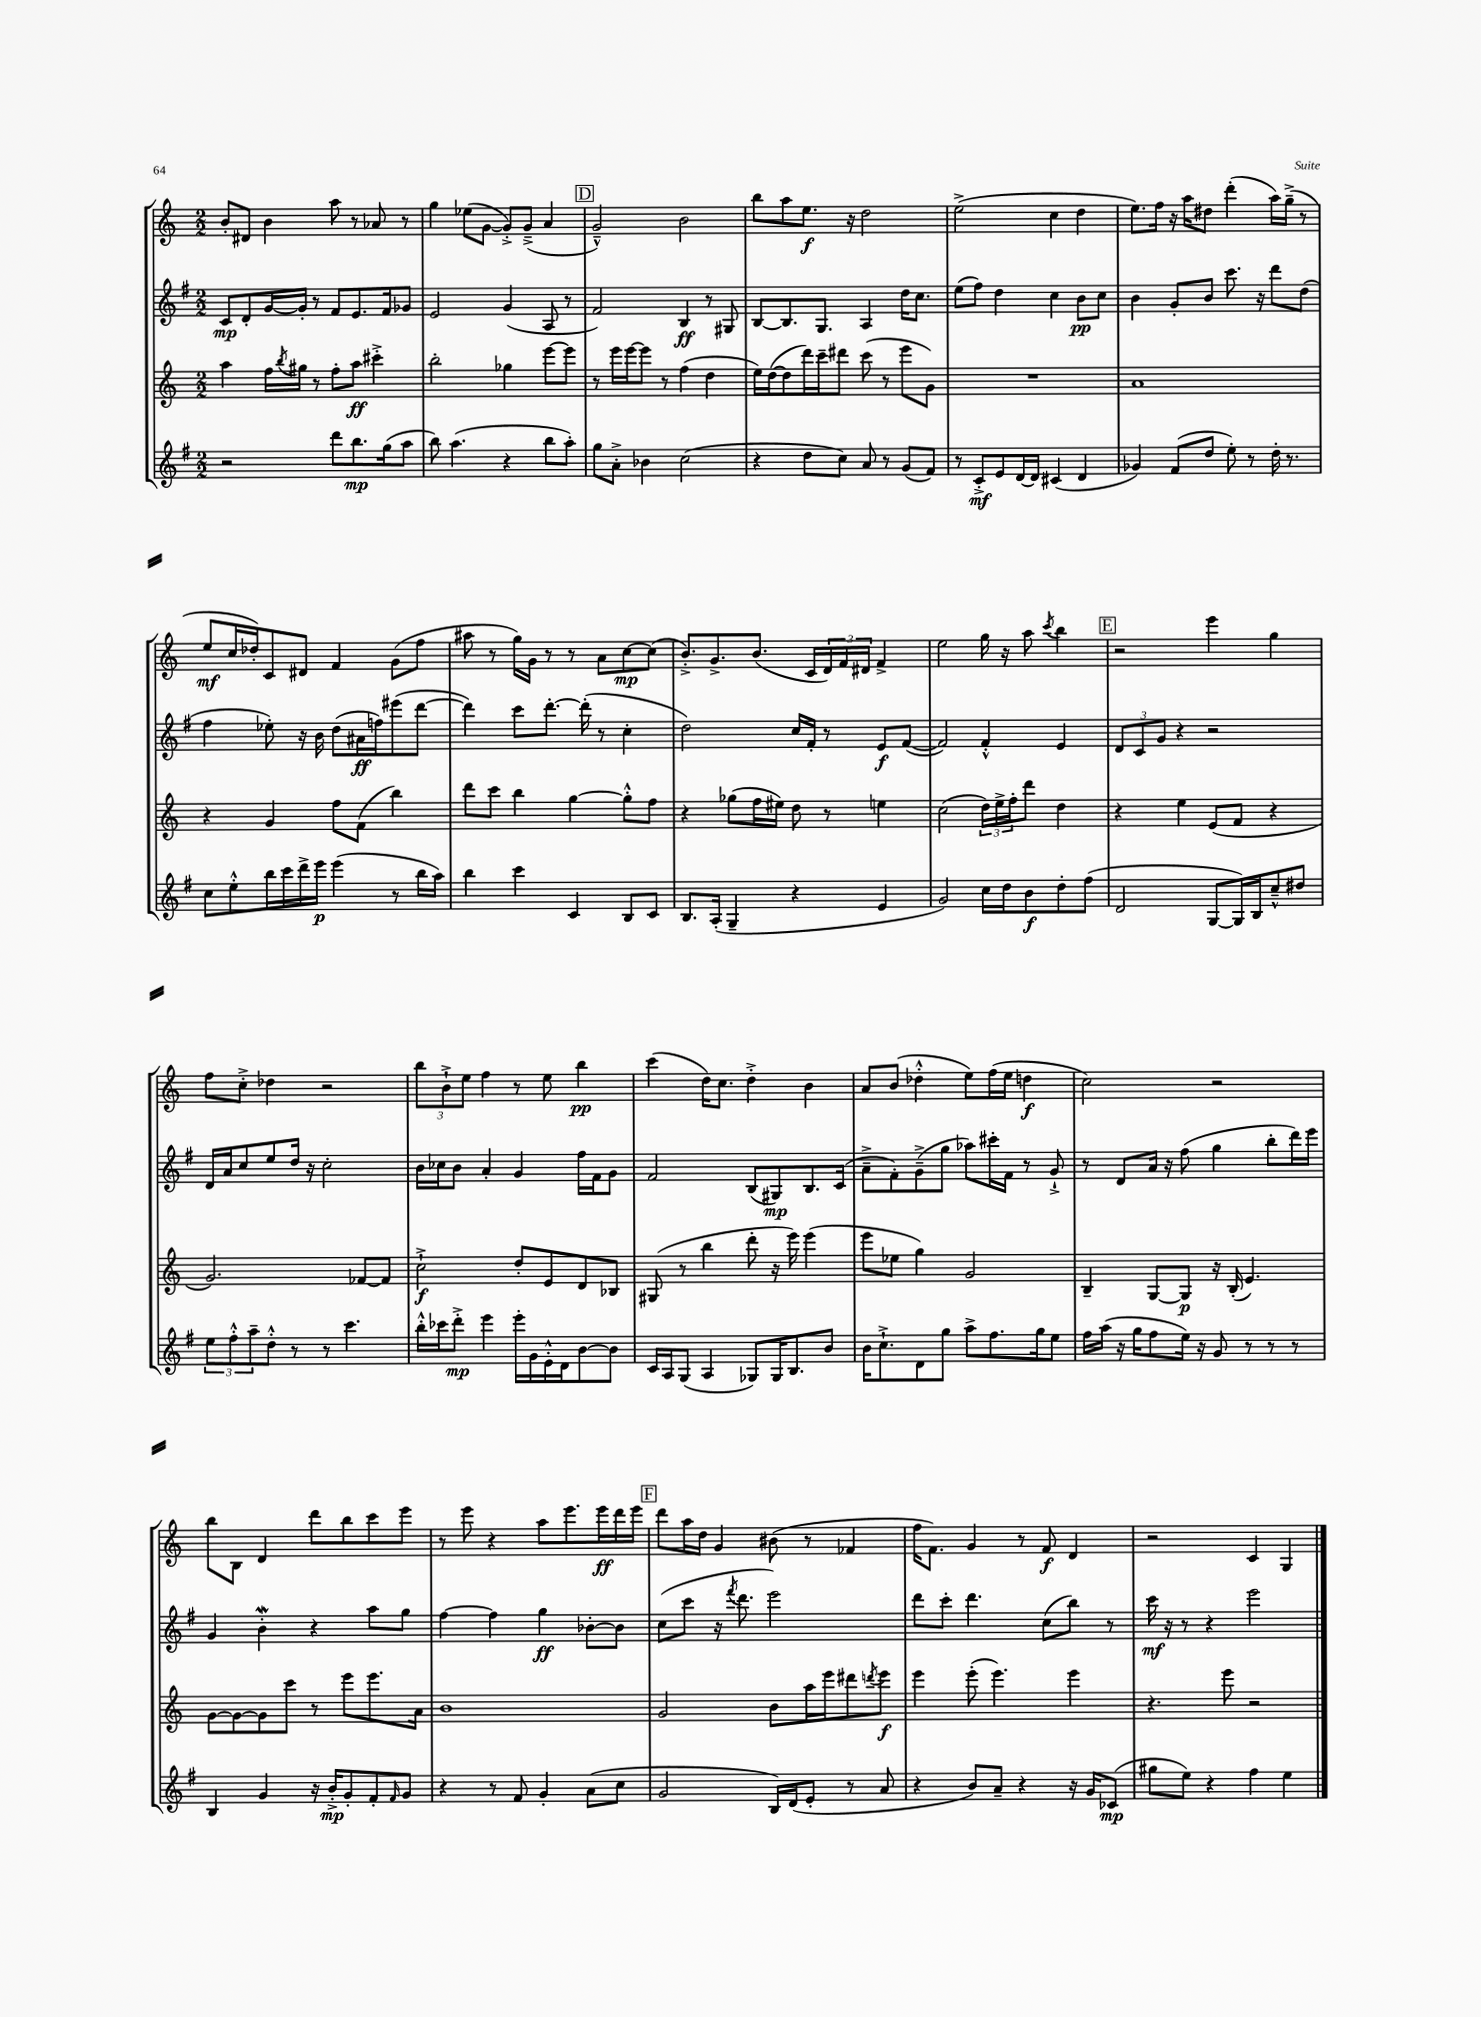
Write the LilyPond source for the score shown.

<<
\new StaffGroup <<
\new Staff = "s0" {
    \clef treble \key c \major \numericTimeSignature \time 2/2
    b'8-. dis'8 b'4 a''8 r8 aes'8 r8 |
    g''4 ees''8( g'8~ g'8-.->) g'8--->( a'4 |
    \mark \markup { \box "D" } g'2---^) b'2 |
    b''8 a''8 e''8.\f r16 d''2 |
    e''2->( c''4 d''4 |
    e''8.) f''16 r16 a''16 dis''8 d'''4-.( a''16) g''16--->( r8 |
    e''8\mf c''16 des''16-.) c'8 dis'8 f'4 g'8( f''8 |
    ais''8 r8 g''16) g'16 r8 r8 a'8 c''8~\mp c''8( |
    b'8.-.->) g'8.-> b'8.( c'16 \tuplet 3/2 { d'16) f'16 dis'16 } f'4-> |
    e''2 g''16 r16 a''8 \acciaccatura { c'''8 } b''4 |
    \mark \markup { \box "E" } r2 e'''4 g''4 |
    f''8 c''8-.-> des''4 r2 |
    \tuplet 3/2 { b''8 b'8-!-> e''8 } f''4 r8 e''8 b''4\pp |
    c'''4( d''16) c''8. d''4-.-> b'4 |
    a'8 b'8( des''4-.-^ e''8) f''16( e''16 d''4\f |
    c''2) r2 |
    b''8 b8 d'4 d'''8 b''8 c'''8 e'''8 |
    r8 e'''8 r4 a''8 e'''8. e'''16\ff d'''16 e'''16 |
    \mark \markup { \box "F" } d'''8 a''16 d''16 g'4 bis'8( r8 fes'4 |
    f''16 f'8.) g'4 r8 f'8\f d'4 |
    r2 c'4 g4 \bar "|." |
}
\new Staff = "s1" {
    \clef treble \key g \major \numericTimeSignature \time 2/2
    c'8\mp d'8-. g'16~ g'16-. r8 fis'8 e'8. fis'16 ges'8 |
    e'2 g'4( a8 r8 |
    \mark \markup { \box "D" } fis'2) b4\ff r8 gis8 |
    b8~ b8. g8. a4 d''16 c''8. |
    e''8( fis''8) d''4 c''4 b'8\pp c''8 |
    b'4 g'8-. b'8 c'''8. r16 d'''8 d''8( |
    fis''4 ees''8-.) r16 b'16 d''8( ais'16\ff f''16) eis'''8( d'''8~ |
    d'''4) c'''8 d'''8.~-. d'''16-.( r8 c''4-. |
    d''2) c''16 fis'16-. r8 e'8\f fis'8~( |
    fis'2) fis'4-.-^ e'4 |
    \mark \markup { \box "E" } \tuplet 3/2 { d'8 c'8 g'8 } r4 r2 |
    d'16 a'16 c''8 e''8 d''16 r16 c''2-. |
    b'16 ces''16 b'8 a'4-. g'4 fis''16 fis'16 g'8 |
    fis'2 b8( gis8\mp) b8. c'16( |
    a'8---> fis'8-.) g'8--->( g''8 aes''8) cis'''16-. fis'16 r8 g'8-!-> |
    r8 d'8 a'16 r16 fis''8( g''4 b''8-. d'''16) e'''16 |
    g'4 b'4-.\mordent r4 a''8 g''8 |
    fis''4~ fis''4 g''4\ff bes'8~-. bes'8 |
    \mark \markup { \box "F" } c''8( c'''8 r16 \acciaccatura { fis'''8 } d'''8. e'''2) |
    d'''8 c'''8-. d'''4. c''8( b''8) r8 |
    c'''16\mf r16 r8 r4 e'''2 \bar "|." |
}
\new Staff = "s2" {
    \clef treble \key c \major \numericTimeSignature \time 2/2
    a''4 f''16 \acciaccatura { b''8 } gis''16 r8 f''8-. a''8\ff cis'''4-.-> |
    b''2-. ges''4 e'''8~ e'''8 |
    \mark \markup { \box "D" } r8 e'''16 e'''16~ e'''8 r8 f''4( d''4 |
    e''16) d''16~( d''8 d'''16) c'''16-- dis'''8 c'''8( r8 e'''8 g'8) |
    R1 |
    a'1 |
    r4 g'4 f''8 f'8( b''4) |
    d'''8 c'''8 b''4 g''4~ g''8-.-^ f''8 |
    r4 ges''8( f''16 eis''16) d''8 r8 e''4 |
    c''2( \tuplet 3/2 { d''16) e''16-> f''16-. } d'''8 d''4 |
    \mark \markup { \box "E" } r4 e''4 e'8( f'8 r4 |
    g'2.) fes'8~ fes'8 |
    c''2-!->\f d''8-. e'8 d'8 bes8 |
    gis8( r8 b''4 d'''8-. r16 e'''16) e'''4( |
    e'''8 ees''8 g''4) g'2 |
    b4-- g8~ g8\p r16 b16-.( e'4.) |
    g'8~ g'8~ g'8 c'''8 r8 e'''8 e'''8. a'16 |
    b'1 |
    \mark \markup { \box "F" } g'2 b'8 a''16 e'''16 dis'''8 \acciaccatura { d'''8 } e'''8\f |
    e'''4 e'''8-.( e'''4.) e'''4 |
    r4. e'''8 r2 \bar "|." |
}
\new Staff = "s3" {
    \clef treble \key g \major \numericTimeSignature \time 2/2
    r2 d'''8 b''8.\mp g''16( a''8 |
    b''8) a''4.( r4 b''8 a''8-.) |
    \mark \markup { \box "D" } g''8 a'8-.-> bes'4 c''2( |
    r4 d''8 c''8) a'8 r8 g'8( fis'8) |
    r8 c'8-.->\mf e'8 d'16~ d'16 cis'4( d'4 |
    ges'4) fis'8( d''8 e''8-.) r8 d''16-. r8. |
    c''8 e''8-.-^ b''16 c'''16 d'''16-> e'''16\p e'''4( r8 b''16 a''16) |
    b''4 c'''4 c'4 b8 c'8 |
    b8. a16-.( g4-- r4 e'4 |
    g'2) c''16 d''16 b'8\f d''8-. fis''8( |
    \mark \markup { \box "E" } d'2 g8~ g16) b16 c''8---^ dis''8 |
    \tuplet 3/2 { e''8 fis''8-.-^ a''8-- } d''8-.-^ r8 r8 c'''4. |
    b''16-.-^ ces'''16 d'''8-.->\mp e'''4 e'''16-. g'16 e'16-.-^ d'16 b'8~ b'8 |
    c'16 a16 g8( a4 ges8) ges16 b8. b'8 |
    b'16 c''8.-!-> d'8 g''8 a''8-> fis''8. g''16 e''8 |
    fis''16 a''16( r16 g''16 fis''8 e''16) r16 g'8 r8 r8 r8 |
    b4 g'4 r16 b'16-.->\mp g'8-. fis'8-. \grace { fis'16 } g'8 |
    r4 r8 fis'8 g'4-. a'8( c''8 |
    \mark \markup { \box "F" } g'2 b16) d'16( e'8-. r8 a'8 |
    r4 b'8) a'8-- r4 r16 g'16 ces'8\mp( |
    gis''8 e''8) r4 fis''4 e''4 \bar "|." |
}
>>
>>
\layout { \context { \Score \remove "Bar_number_engraver" } }
